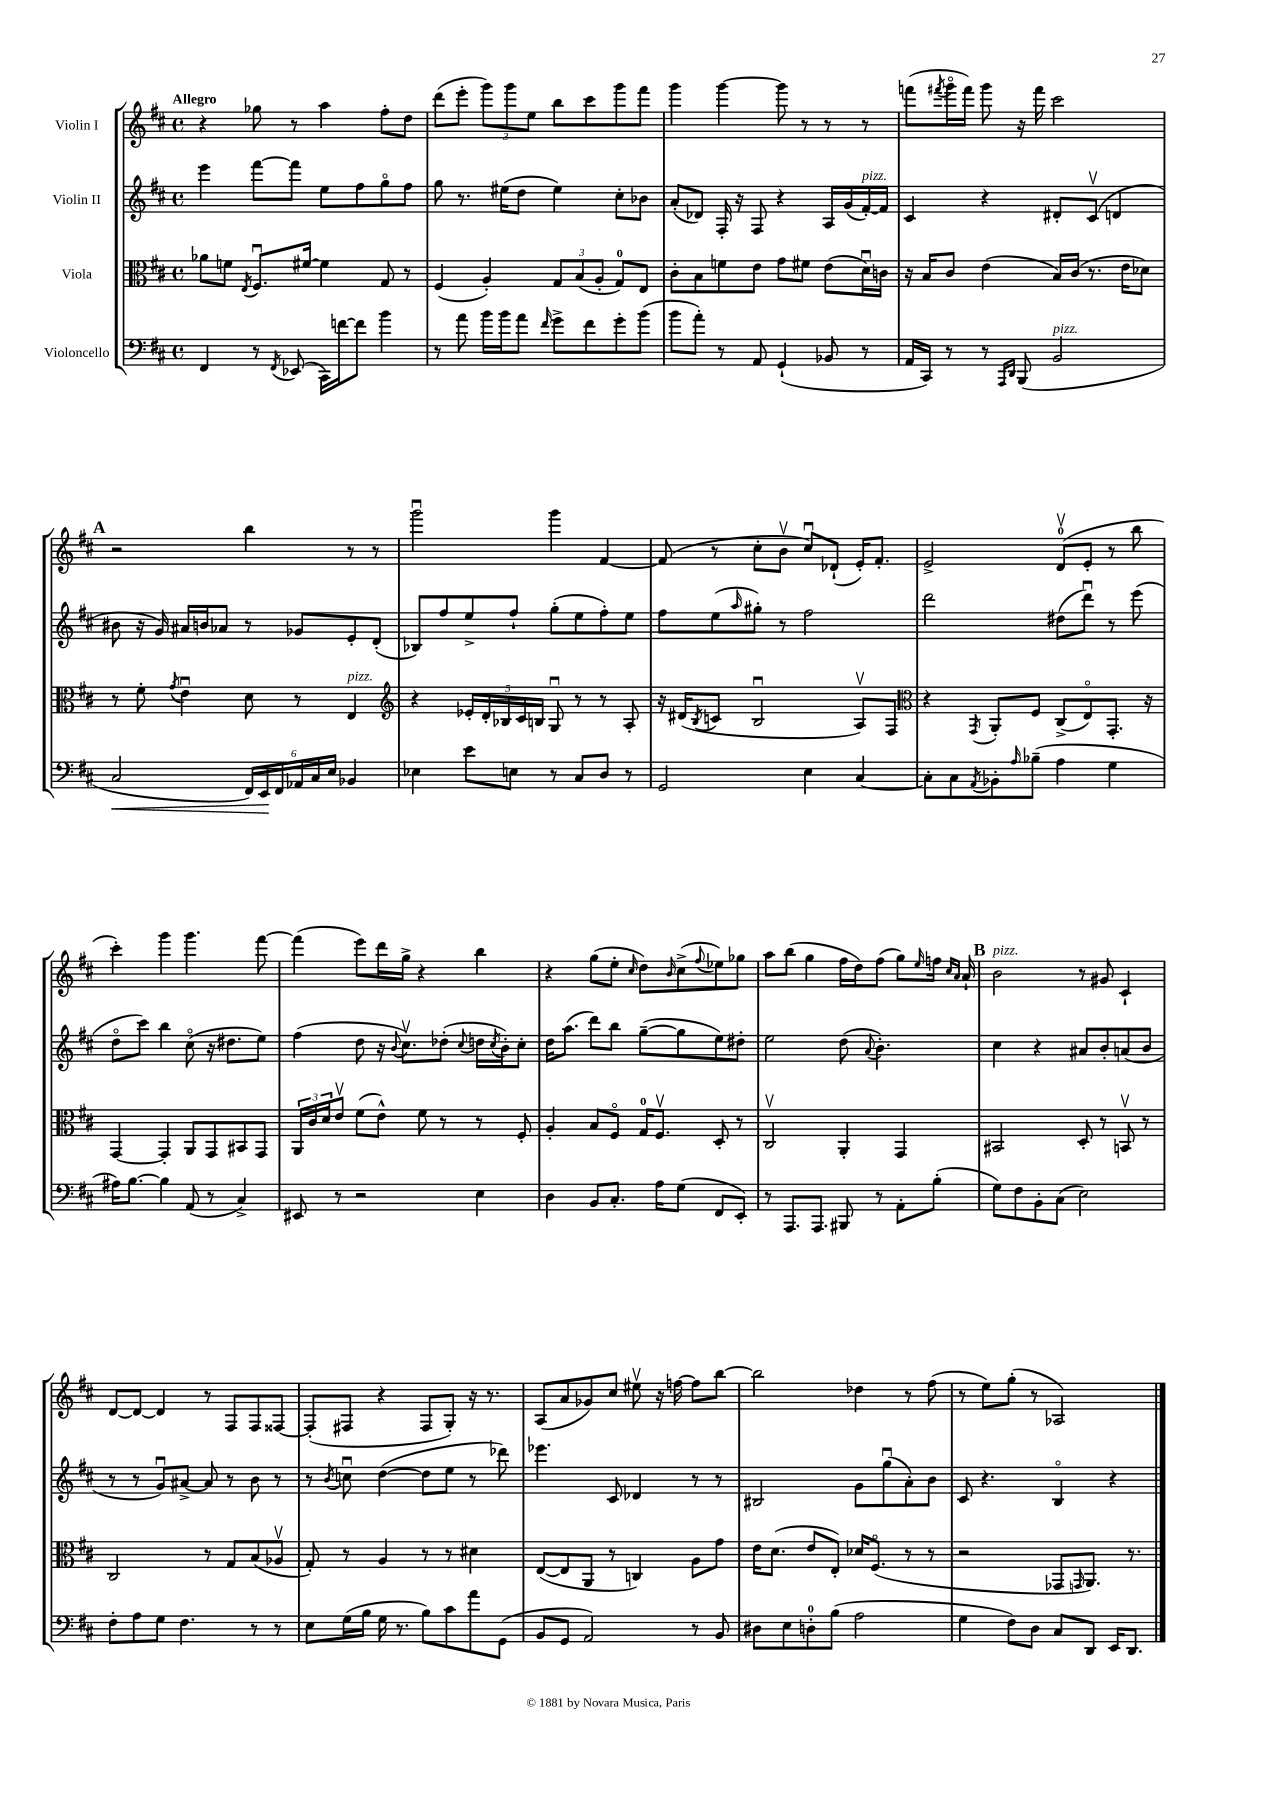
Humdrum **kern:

**kern	**dynam	**kern	**kern	**kern
*part4	*part4	*part3	*part2	*part1
*staff4	*staff4	*staff3	*staff2	*staff1
*I"Violoncello	*	*I"Viola	*I"Violin II	*I"Violin I
*clefF4	*	*clefC3	*clefG2	*clefG2
*k[f#c#]	*	*k[f#c#]	*k[f#c#]	*k[f#c#]
*M4/4	*	*M4/4	*M4/4	*M4/4
*met(c)	*	*met(c)	*met(c)	*met(c)
=1	=1	=1	=1	=1
!	!	!	!	!LO:TX:a:B:t=Allegro
4FF#/	.	8a-X\L	4eee\	4r
.	.	8fn\J	.	.
.	.	8qE/	.	.
8r	.	8.F#u/L	[8fff#\L	8gg-X\
8qFF#/	.	.	.	.
(8EE-X/	.	.	8fff#\J]	8r
.	.	[16f#X/Jk	.	.
16CC#\LL)	.	4f#\]	8ee\L	4aa\
[16fn\J	.	.	.	.
8f\J]	.	.	8ff#\	.
4b\	.	8G/	8gg\	8ff#'\L
.	.	8r	8ff#\J	8dd\J
=2	=2	=2	=2	=2
8r	.	(4F#/	8gg\	(8ddd\L
8a\	.	.	8.r	8eee'\J
16b\LL	.	4A'/)	.	12ggg\L)
16b\J	.	.	(16ee#X\KL	.
.	.	.	.	12ggg\
8a\J	.	.	8dd\J	.
.	.	.	.	12ee\J
16qqf#/	.	.	.	.
8g^\L	.	12G/L	4ee#\)	8bb\L
.	.	(12B/	.	.
8f#\	.	.	.	8ccc#\
.	.	12A'/J	.	.
8g'\	.	8G/L)	8cc#'\L	8ggg\
(8b\J	.	8E/J	8b-X\J	8fff#\J
=3	=3	=3	=3	=3
8b\L	.	8c#'\L	(8a'/L	4ggg\
8a'\J)	.	8B\	8d-X/J)	.
8r	.	8fn\	16F#'/	[4ggg\
.	.	.	16r	.
8AA/	.	8e\J	8F#/	.
(4GG`/	.	8g\L	4r	8ggg\]
.	.	8f#X\J	.	8r
8BB-X/	.	(8e\L	16A/LL	8r
.	.	.	(16g/	.
!	!	!	!LO:TX:a:i:t=pizz.	!
8r	.	16du\L)	[16f#'/)	8r
.	.	16cn\JJ	16f#/JJ]	.
=4	=4	=4	=4	=4
16AA/LL	.	16r	4c#/	(8fffn\L
16CC#/JJ)	.	16B/KL	.	.
.	.	.	.	8qfff#X/
8r	.	8c#/J	.	16ggg\L
.	.	.	.	16fff#\JJ)
8r	.	(4e\	4r	8ggg\
16qqAAA/LL	.	.	.	.
16qqDD/JJ	.	.	.	.
(8BBB/	.	.	.	16r
.	.	.	.	16fff#\
!LO:TX:a:i:t=pizz.	!	!	!	!
2BB/	.	16B/LL)	8d#X'/L	2ccc#\
.	.	(16c#/JJ	.	.
.	.	8.r	(8c#v/J	.
.	.	.	4dn/	.
.	.	16e\KL	.	.
.	.	8d-X\J)	.	.
!!LO:LB:g=z
!!LO:REH:place=s1:t=A
=5	=5	=5	=5	=5
!	!LO:HP:b	!	!	!
2C#/	<	8r	8b#X\	2r
.	.	8f#'\	16r	.
.	.	.	16g/)	.
.	.	8qg/	.	.
.	.	4eu\	16a#X/LL	.
.	.	.	16bn/J	.
.	.	.	8a-X/J	.
24FF#/LL)	.	8d\	8r	4bb\
24EE/	.	.	.	.
24FF#/	[	.	.	.
24AA-X/	.	8r	8g-X/L	.
24C#/	.	.	.	.
24E/JJ	.	.	.	.
!	!	!LO:TX:a:i:t=pizz.	!	!
4BB-X/	.	4E/	8e'/	8r
.	.	.	(8d'/J	8r
=6	=6	=6	=6	=6
*	*	*clefG2	*	*
4E-X\	.	4r	8B-X/L)	2gggu\
.	.	.	8ff#/	.
8e\L	.	20e-X'/LL	8ee^/	.
.	.	20d'/	.	.
.	.	20B-X/	.	.
8En\J	.	.	8ff#`/J	.
.	.	20c#/	.	.
.	.	20Bn/JJ	.	.
8r	.	8Gu/	(8gg'\L	4ggg\
8C#/L	.	8r	8ee\	.
8D/J	.	8r	8ff#'\)	[4f#/
8r	.	8A'/	8ee\J	.
=7	=7	=7	=7	=7
2GG/	.	16r	8ff#\L	(8f#/]
.	.	(16d#X/KL	.	.
.	.	8qB/	.	.
.	.	8cn/J	(8ee\	8r
.	.	.	16qqaa/	.
.	.	2Bu/	8gg#X'\J)	8cc#'\L
.	.	.	8r	8bv\J
4E\	.	.	2ff#\	8cc#u/L)
.	.	.	.	(8d-X`/J
[4C#/	.	8Av/L)	.	16e'/KL)
.	.	.	.	8.f#'/J
.	.	8F#/J	.	.
=8	=8	=8	=8	=8
*	*	*clefC3	*	*
8C#'\L]	.	4r	2ddd\	2e^/
8C#\	.	.	.	.
8qAA/	.	8qGG/	.	.
8BB-X'\	.	8AA'/L	.	.
16qqA/	.	.	.	.
(8B-X~\J	.	8F#/J	.	.
4A\	.	(8C#^/L	(8dd#X\L	(8dv/L
.	.	8E/)	8dddu\J)	8e'/J
4G\	.	8.GG'/J	8r	8r
.	.	.	(8eee\	8bb\
.	.	16r	.	.
!!LO:LB:g=z
=9	=9	=9	=9	=9
16A#X\KL)	.	[4GG/	8dd\L	4ccc#'\)
[8.B\J	.	.	.	.
.	.	.	8ccc#\J)	.
4B\]	.	4GG'/]	4bb\	4ggg\
(8AA/	.	8AA/L	(8cc#\	4.ggg\
8r	.	8GG/	16r	.
.	.	.	8.dd#X\L	.
4C#^/)	.	8BB#X/	.	.
.	.	8GG/J	8ee\J)	[8fff#\
=10	=10	=10	=10	=10
8EE#X/	.	24AA/LL	(4ff#\	(4fff#\]
.	.	24c#/	.	.
.	.	24d/J	.	.
8r	.	8ev/J	.	.
2r	.	(8f#\L	8dd\	8eee\L)
.	.	8e^^\J)	16r	16ddd\L
.	.	.	8qqb/	.
.	.	.	8.cc#v\L)	16gg^\JJ
.	.	8f#\	.	4r
.	.	8r	(8dd-X'\J	.
.	.	.	8qqcc#/	.
4E\	.	8r	16ddn\LL	4bb\
.	.	.	8qcc#/	.
.	.	.	16b'\J)	.
.	.	8F#'/	8cc#'\J	.
=11	=11	=11	=11	=11
4D\	.	4A'/	16dd\KL	4r
.	.	.	(8.aa\J	.
8BB/L	.	8B/L	8ddd\L)	(8gg\L
8.C#'/J	.	8F#/J	8bb\J	8ee'\J
.	.	.	.	16qqcc#/
.	.	16G/KL	([8gg~\L	8dd\L)
16A\KL	.	8.F#v/J	.	.
.	.	.	.	16qqb/
(8G\J	.	.	8gg\]	(8cc#^\
.	.	.	.	8qqff#/
8FF#/L	.	8D'/	8ee\)	8ee-X\)
8EE'/J)	.	8r	8dd#X'\J	8gg-X\J
=12	=12	=12	=12	=12
8r	.	2C#v/	2ee\	8aa\L
8.AAA/L	.	.	.	(8bb\J
.	.	.	.	4gg\
8.AAA/J	.	.	.	.
8BBB#X/	.	4AA'/	(8dd\	16ff#\LL
.	.	.	.	16dd\J)
.	.	.	8qqa/	.
8r	.	.	4.b'\)	(8ff#\J
8AA'\L	.	4GG/	.	8gg\L)
.	.	.	.	16qqee/
(8B'\J	.	.	.	16ffn\Jk
.	.	.	.	16qqcc#/LL
.	.	.	.	16qqa/JJ
.	.	.	.	16a`/
!!LO:REH:place=s1:t=B
=13	=13	=13	=13	=13
!	!	!	!	!LO:TX:a:i:t=pizz.
8G\L)	.	2BB#X/	4cc#\	2b\
8F#\	.	.	.	.
8BB'\	.	.	4r	.
(8C#\J	.	.	.	.
2E\)	.	8D'/	8a#X/L	8r
.	.	8r	8b'/	8g#X/
.	.	8BBnv/	(8an/	4c#`/
.	.	8r	8b/J	.
!!LO:LB:g=z
=14	=14	=14	=14	=14
8F#'\L	.	2C#/	8r	[8d/L
8A\	.	.	8r	8d/J_
8G\J	.	.	8gu/L)	4d/]
4.F#\	.	.	[8a#X^/J	.
.	.	8r	8a#/]	8r
.	.	8G/L	8r	8F#/L
8r	.	(8B/	8b\	8F#/
8r	.	8A-Xv/J	8r	[8F##X/J
=15	=15	=15	=15	=15
8E\L	.	8G'/)	8r	(8F##'/L]
.	.	.	8qb/	.
(16G\L	.	8r	8ccnu\	8F#X/J
16B\JJ	.	.	.	.
16G\	.	4A/	([4dd\	4r
8.r	.	.	.	.
8B\L)	.	8r	8dd\L]	8F#/L
8c#\	.	8r	8ee\J	8G'/J)
8a\	.	4d#X\	8r	16r
.	.	.	.	8.r
(8GG\J	.	.	8ddd-X\)	.
=16	=16	=16	=16	=16
8BB/L	.	([8E/L	4.eee-X\	(8A/L
8GG/J	.	8E/]	.	8a/
2AA/)	.	8AA/J	.	8g-X/)
.	.	8r	8c#/	8cc#/J
.	.	4Cn/)	4d-X/	8ee#Xv\
.	.	.	.	16r
.	.	.	.	[16ffn\
8r	.	8A\L	8r	8ff\L]
8BB/	.	8g\J	8r	[8bb\J
=17	=17	=17	=17	=17
8D#X\L	.	16e\KL	2B#X/	2bb\]
.	.	(8.d\J	.	.
8E\	.	.	.	.
8Dn'\	.	8e/L	.	.
(8B\J	.	8E'/J)	.	.
2A\	.	16d-X/KL	8g\L	4dd-X\
.	.	(8.F#/J	.	.
.	.	.	(8ggu\	.
.	.	8r	8a'\)	8r
.	.	8r	8b\J	(8ff#\
=18	=18	=18	=18	=18
4G\	.	2r	8c#/	8r
.	.	.	4.r	8ee\L)
8F#\L)	.	.	.	(8gg'\J
8D\J	.	.	.	8r
8C#/L	.	8GG-X/L	4B/	2A-X/)
.	.	16qqGGn/	.	.
8DD/J	.	8.AA/J)	.	.
16EE/KL	.	.	4r	.
8.DD/J	.	8.r	.	.
==	==	==	==	==
*-	*-	*-	*-	*-
